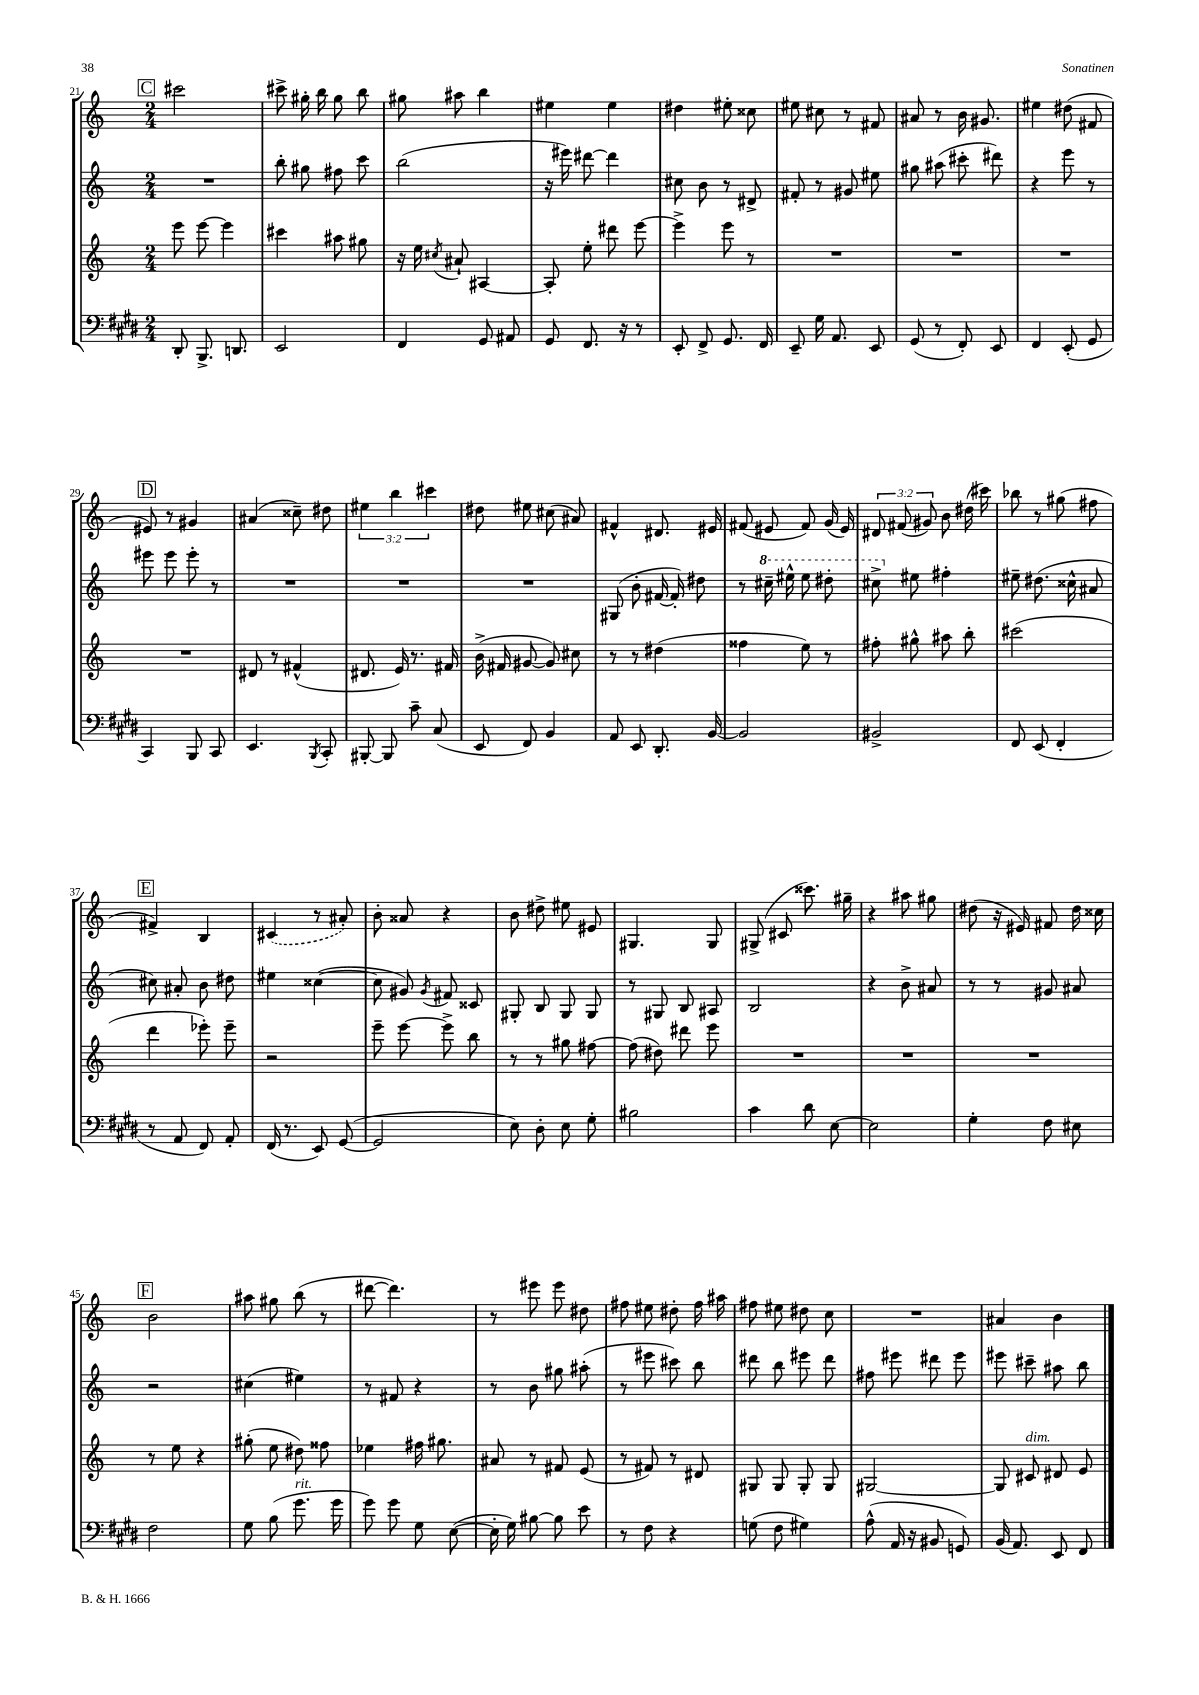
<<
\new StaffGroup <<
\new Staff = "s0" {
    \clef treble \key c \major \numericTimeSignature \time 2/4 \override Staff.TupletNumber.text = #tuplet-number::calc-fraction-text
    \autoBeamOff \mark \markup { \box "C" } cis'''2 |
    cis'''8-> gis''16-. b''16 gis''8 b''8 |
    gis''8 ais''8 b''4 |
    eis''4 eis''4 |
    dis''4 eis''8-. cisis''8 |
    eis''8 cis''8 r8 fis'8 |
    ais'8 r8 b'16 gis'8. |
    eis''4 dis''8( fis'8 |
    \mark \markup { \box "D" } eis'8) r8 gis'4 |
    ais'4( cisis''8--) dis''8 |
    \tuplet 3/2 { eis''4 b''4 cis'''4 } |
    dis''8 eis''8 cis''8( ais'8) |
    fis'4-^ dis'8. eis'16 |
    fis'8( eis'8 fis'8) g'16( eis'16) |
    \tuplet 3/2 { dis'8 fis'8( gis'8) } b'8 dis''16( cis'''16) |
    bes''8 r8 gis''8( fis''8 |
    \mark \markup { \box "E" } fis'4->) b4 |
    \once \slurDashed cis'4( r8 ais'8-.) |
    b'8-. aisis'8 r4 |
    b'8 dis''8-> eis''8 eis'8 |
    gis4. gis8 |
    gis8->( cis'8 cisis'''8.) gis''16-- |
    r4 ais''8 gis''8 |
    dis''8( r16 eis'16) fis'8 dis''16 cisis''16 |
    \mark \markup { \box "F" } b'2 |
    ais''8 gis''8 b''8( r8 |
    dis'''8~ dis'''4.) |
    r8 eis'''8 eis'''8 dis''8 |
    fis''8 eis''8 dis''8-. fis''16 ais''16 |
    fis''8 eis''8 dis''8 c''8 |
    R2 |
    ais'4 b'4 \bar "|." |
}
\new Staff = "s1" {
    \clef treble \key c \major \numericTimeSignature \time 2/4
    \autoBeamOff \mark \markup { \box "C" } R2 |
    b''8-. gis''8 fis''8 c'''8 |
    b''2( |
    r16 eis'''16) dis'''8~ dis'''4 |
    cis''8 b'8 r8 dis'8-> |
    fis'8-. r8 gis'8 eis''8 |
    gis''8 ais''8( cis'''8-. dis'''8) |
    r4 e'''8 r8 |
    \mark \markup { \box "D" } eis'''8 eis'''8 eis'''8-. r8 |
    R2 |
    R2 |
    R2 |
    gis8( b'8-. fis'16~ fis'16-.) dis''8 |
    r8 \ottava #1 cis'''16-- eis'''16-^ eis'''8 dis'''8-. |
    cis'''8-> \ottava #0 eis''8 fis''4-. |
    eis''8-- dis''8.( cisis''16-^ ais'8 |
    \mark \markup { \box "E" } cis''8) ais'8-. b'8 dis''8 |
    eis''4 cisis''4~( |
    cisis''8 gis'8) \acciaccatura { gis'8 } fis'8 cisis'8 |
    gis8-. b8 gis8 gis8 |
    r8 gis8 b8 ais8 |
    b2 |
    r4 b'8-> ais'8 |
    r8 r8 gis'8 ais'8 |
    \mark \markup { \box "F" } r2 |
    cis''4( eis''4) |
    r8 fis'8 r4 |
    r8 b'8 gis''8 ais''8-.( |
    r8 eis'''8 cis'''8) b''8 |
    dis'''8 b''8 eis'''8 dis'''8 |
    fis''8 eis'''8 dis'''8 eis'''8 |
    eis'''8 cis'''8-- ais''8 b''8 \bar "|." |
}
\new Staff = "s2" {
    \clef treble \key c \major \numericTimeSignature \time 2/4
    \autoBeamOff \mark \markup { \box "C" } e'''8 e'''8~ e'''4 |
    cis'''4 ais''8 gis''8 |
    r16 e''16 \acciaccatura { cis''8 } ais'8-! ais4~ |
    ais8-. e''8-. dis'''8 e'''8~ |
    e'''4-> e'''8 r8 |
    R2 |
    R2 |
    R2 |
    \mark \markup { \box "D" } R2 |
    dis'8 r8 fis'4-^( |
    dis'8. e'16) r8. fis'16 |
    b'16->( fis'16 gis'8~ gis'8) cis''8 |
    r8 r8 dis''4( |
    fisis''4 e''8) r8 |
    fis''8-. gis''8-^ ais''8 b''8-. |
    cis'''2( |
    \mark \markup { \box "E" } d'''4 ees'''8-.) ees'''8-- |
    r2 |
    e'''8-- e'''8~ e'''8-> b''8 |
    r8 r8 gis''8 fis''8~ |
    fis''8( dis''8) dis'''8 e'''8 |
    R2 |
    R2 |
    R2 |
    \mark \markup { \box "F" } r8 e''8 r4 |
    gis''8-.( e''8 dis''8) fisis''8 |
    ees''4 fis''16 gis''8. |
    ais'8 r8 fis'8 e'8( |
    r8 fis'8) r8 dis'8 |
    gis8 gis8 gis8-. gis8 |
    gis2~ |
    gis8 cis'8^\markup { \italic "dim." } dis'8 e'8 \bar "|." |
}
\new Staff = "s3" {
    \clef bass \key e \major \numericTimeSignature \time 2/4
    \autoBeamOff \mark \markup { \box "C" } dis,8-. b,,8.-> d,8. |
    e,2 |
    fis,4 gis,8 ais,8 |
    gis,8 fis,8. r16 r8 |
    e,8-. fis,8-> gis,8. fis,16 |
    e,8-- gis16 a,8. e,8 |
    gis,8( r8 fis,8-.) e,8 |
    fis,4 e,8-.( gis,8 |
    \mark \markup { \box "D" } cis,4) b,,8 cis,8 |
    e,4. \acciaccatura { b,,8 } cis,8-. |
    bis,,8~-. bis,,8 cis'8-- cis8( |
    e,8 fis,8) b,4 |
    a,8 e,8 dis,8.-. b,16~ |
    b,2 |
    bis,2-> |
    fis,8 e,8( fis,4-. |
    \mark \markup { \box "E" } r8 a,8 fis,8) a,8-. |
    fis,16( r8. e,8) gis,8~( |
    gis,2 |
    e8) dis8-. e8 gis8-. |
    bis2 |
    cis'4 dis'8 e8~ |
    e2 |
    gis4-. fis8 eis8 |
    \mark \markup { \box "F" } fis2 |
    gis8 b8( gis'8.^\markup { \italic "rit." } gis'16 |
    gis'8) gis'8 gis8 e8~( |
    e16-. gis16) bis8~ bis8 e'8 |
    r8 fis8 r4 |
    g8( fis8 gis4) |
    a8-^( a,16 r16 bis,8 g,8) |
    b,16( a,8.) e,8 fis,8 \bar "|." |
}
>>
>>
\layout { \context { \Score currentBarNumber = #21 } }
